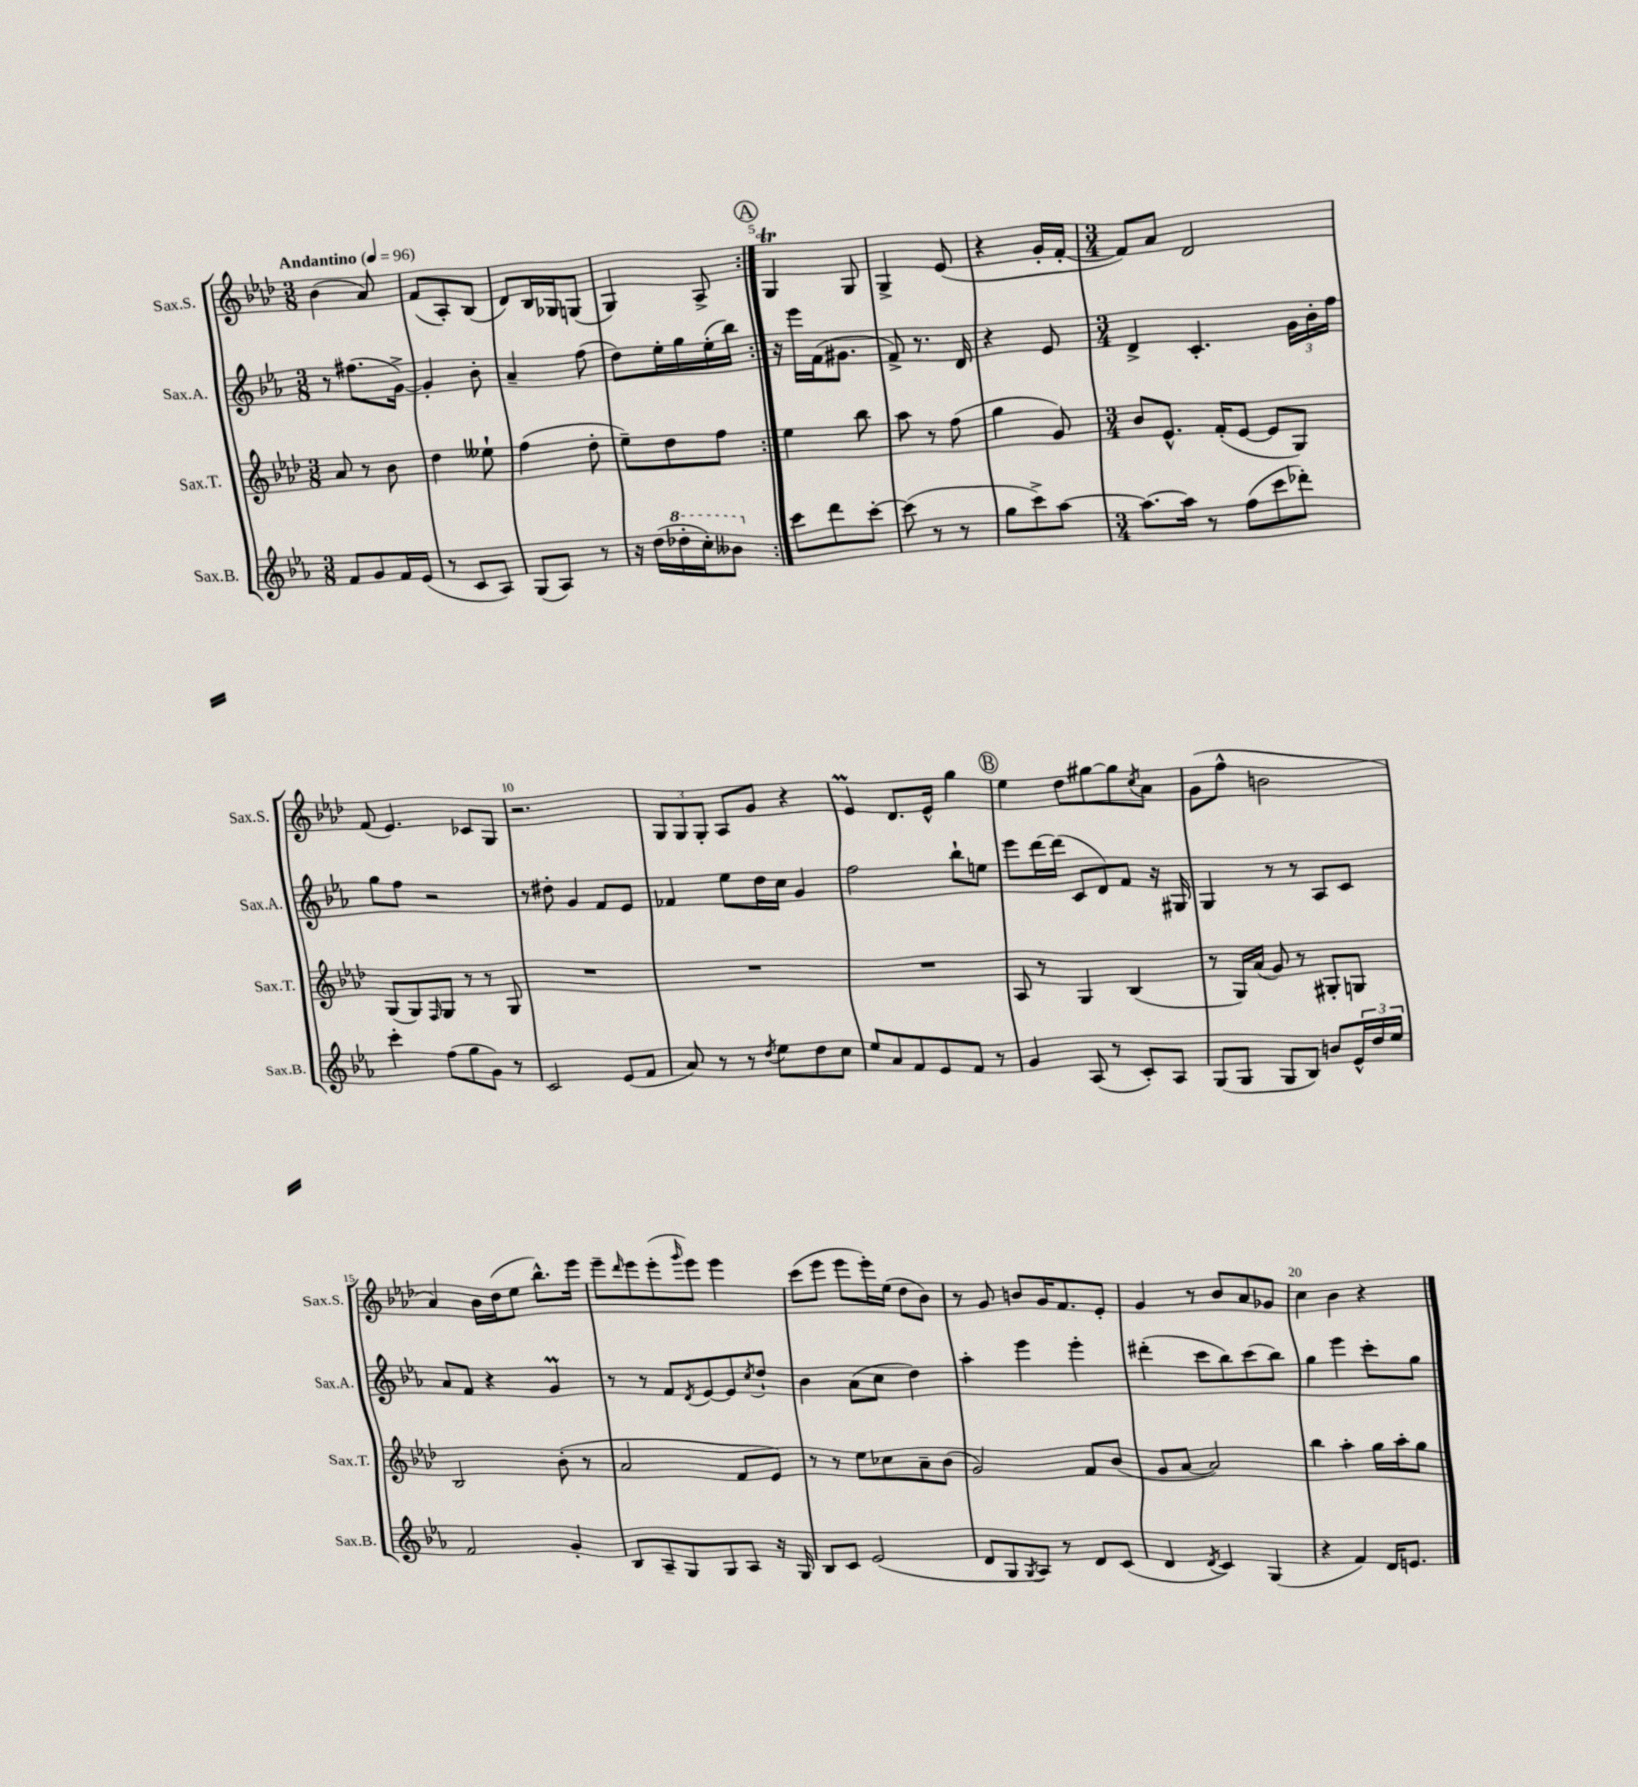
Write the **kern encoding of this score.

**kern	**kern	**kern	**kern
*staff4	*staff3	*staff2	*staff1
*clefG2	*clefG2	*clefG2	*clefG2
*k[b-e-a-]	*k[b-e-a-d-]	*k[b-e-a-]	*k[b-e-a-d-]
*M3/8	*M3/8	*M3/8	*M3/8
*MM96	*MM96	*MM96	*MM96
8f	8a-	8r	(4b-
8g	8r	(8.ff#	.
16f	8b-	.	8a-)
(16e-	.	[16g^)	.
=	=	=	=
8r	4dd-	4g']	(8f
8c	.	.	8A-')
8A-)	8ee--`	8b-'	(8B-
=	=	=	=
(8G	(4ff	4a-~	8d-)
8A-)	.	.	16B-
.	.	.	16G-
8r	8dd-'	(8ff	(8G
=	=	=	=
16r	8ee-~)	8dd)	4G)
(16dd	.	.	.
16ddd-'	8dd-	16ee-'	.
16ccc')	.	16gg	.
8bb--	8ff	(16ee-'	8A-^
.	.	16bb-)	.
=:|!	=:|!	=:|!	=:|!
8ccc	4ee-	16r	4G
.	.	16eee-	.
8ddd	.	(16f	.
.	.	8.g#	.
[8ccc'	8bb-	.	8G
=	=	=	=
(8ccc]	8aa-	8f^)	4G^
8r	8r	8.r	.
8r	(8ff	.	(8e-
.	.	16d	.
=	=	=	=
8gg	4gg	4r	4r
8ccc^)	.	.	.
[8aa-	8g)	8e-	16g'
.	.	.	[16f'
=	=	=	=
*M3/4	*M3/4	*M3/4	*M3/4
8.aa-_	8b-	4d^	8f])
.	8.e-^^	.	8a-
16aa-]	.	.	.
8r	.	4.c'	2d-
.	(16f'	.	.
(8ff	[8e-	.	.
8ccc	8e-]	.	.
8ddd-')	8G)	24g	.
.	.	24b-'	.
.	.	24ff	.
=	=	=	=
4ccc'	(8G	8gg	(8f
.	8G)	8ff	4.e-)
.	16qqF	.	.
(8ff	8G	2r	.
8gg	8r	.	.
8g)	8r	.	8c-
8r	8G	.	8G
=	=	=	=
2c	2.r	8r	2.r
.	.	8dd#'	.
.	.	4g	.
(8e-	.	8f	.
8f	.	8e-	.
=	=	=	=
8a-)	2.r	4f-	12G
.	.	.	12G
8r	.	.	.
.	.	.	12G'
8r	.	8ee-	8A-
8qdd	.	.	.
8ee-	.	16dd	8g
.	.	16cc	.
8dd	.	4g	4r
8cc	.	.	.
=	=	=	=
8ee-	2.r	2ff	4e-
8a-	.	.	.
8f	.	.	8.d-
8e-	.	.	.
.	.	.	16e-^^
8f	.	8bb-`	4gg
8r	.	8ee	.
=	=	=	=
4g	8A-	8eee-	4ee-
.	8r	[16ddd	.
.	.	(16ddd]	.
(8A-	4G	8c	8dd-
8r	.	8d)	[8gg#
8c')	(4B-	8f	8gg#]
.	.	.	8qcc
8A-	.	16r	8a-
.	.	16G#	.
=	=	=	=
(8G	8r	4G	(8g
8G	16G)	.	8ff^^
.	(16a-	.	.
8G	8g)	8r	2b
8B-)	8r	8r	.
8b	8G#'	8A-	.
24e-^^	8G	8c	.
24dd	.	.	.
24ee-	.	.	.
=	=	=	=
2f	2B-	8a-	4a-)
.	.	8f	.
.	.	4r	16b-
.	.	.	(16dd-
.	.	.	8ee-
4g'	(8b-'	4g	8.bb-^^)
.	8r	.	.
.	.	.	16eee-
=	=	=	=
8B-	2a-	8r	8eee-~
.	.	.	16qqddd-
8A-~	.	8r	8eee-
8G	.	8f	(8eee-'
.	.	8qd	16qqggg
8G	.	[8e-	8eee-)
8A-	8f	8e-]	4eee-
.	.	8qcc	.
16r	8e-)	8dd`	.
16G	.	.	.
=	=	=	=
8B-	8r	4b-	(8ccc
8c	8r	.	8eee-
(2e-	8ee-	(8a-	8eee-
.	8cc-	8cc	16eee-')
.	.	.	(16ee-
.	8a-~	4dd)	8dd-
.	(8b-	.	8b-)
=	=	=	=
8d	2g)	4aa-'	8r
8G	.	.	8g
8qG	.	.	.
8A-)	.	4eee-	8b
8r	.	.	16g
.	.	.	8.f
8d	8f	4eee-'	.
(8c	(8b-	.	8e-'
=	=	=	=
4d	8g	(4ddd#'	4g
.	[8a-	.	.
8qd	.	.	.
4c)	2a-])	8ccc	8r
.	.	8bb-)	8b-
(4G	.	(8ccc	8a-
.	.	8bb-)	8g-
=	=	=	=
4r	4bb-	4gg	4cc
4f)	4aa-'	4eee-	4b-
16d	16gg	8ccc'	4r
8.e	16aa-'	.	.
.	8gg	8gg	.
==	==	==	==
*-	*-	*-	*-
